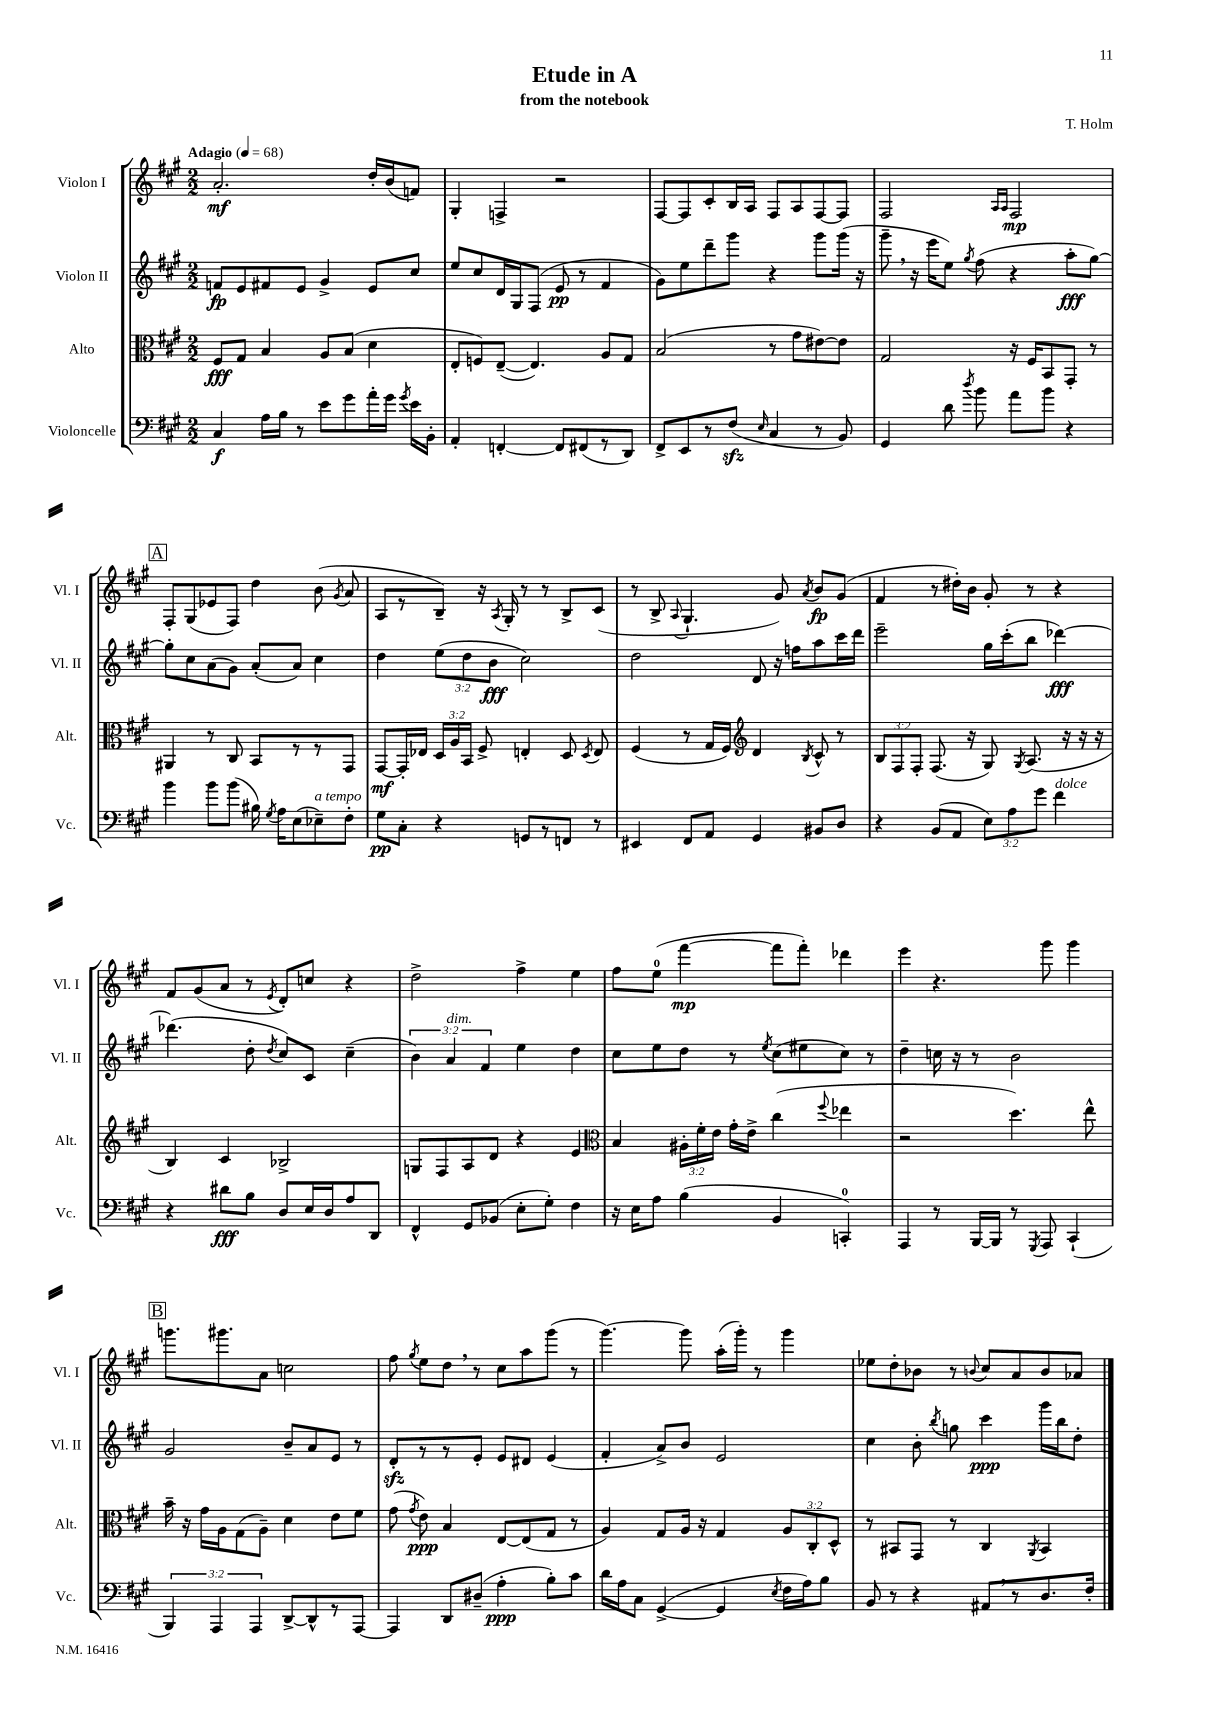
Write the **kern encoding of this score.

**kern	**kern	**kern	**kern
*staff4	*staff3	*staff2	*staff1
*clefF4	*clefC3	*clefG2	*clefG2
*k[f#c#g#]	*k[f#c#g#]	*k[f#c#g#]	*k[f#c#g#]
*M2/2	*M2/2	*M2/2	*M2/2
*MM68	*MM68	*MM68	*MM68
4C#	8F#	8f	2.a'
.	8G#	8e	.
16A	4B	8f#	.
16B	.	.	.
8r	.	8e	.
8e	8A	4g#^	.
8g#	(8B	.	.
16a'	4d	8e	16dd'
16g#	.	.	(16b
8qg#	.	.	.
16e	.	8cc#	8f)
16BB'	.	.	.
=	=	=	=
4AA'	8E'	8ee	4G#'
.	8F)	8cc#	.
[4FF'	([8E~	16d	4F^
.	.	16G#	.
.	4.E])	(8F#	.
8FF]	.	8e	2r
(8FF#	.	8r	.
8r	8A	4f#	.
8DD)	8G#	.	.
=	=	=	=
8FF#^	(2B	8g#)	[8F#
8EE	.	8ee	8F#]
8r	.	8ddd~	8c#'
(8F#	.	8ggg#	16B
.	.	.	16A
16qqE	.	.	.
4C#	8r	4r	8F#
.	8g#	.	8A
8r	[8e#)	8ggg#	[8F#
8BB)	8e#]	(16ggg#	8F#]
.	.	16r	.
=	=	=	=
4GG#	2G#	8ggg#~	2F#
.	.	16r	.
.	.	16eee	.
8d	.	8ee)	.
8qdd	.	8qgg#	.
8b	.	(8ff#	.
.	.	.	16qqA
.	.	.	16qqA
8a	16r	4r	2F#
.	16F#	.	.
8b	8BB	.	.
4r	8GG#'	8aa'	.
.	8r	[8gg#)	.
=	=	=	=
4b	4AA#	8gg#']	8F#'
.	.	8cc#	(8G#
8b	8r	(8a	8e-
(8b	8C#	8g#)	8F#)
16B#)	8BB	(8a'	4dd
8qG#	.	.	.
16A	.	.	.
(8E	8r	8a)	.
8E-~)	8r	4cc#	(8b
.	.	.	8qg#
8F#'	8GG#	.	8a
=	=	=	=
8G#	[8GG#	4dd	8A
8C#'	16GG#']	.	8r
.	16E-	.	.
4r	24D	(12ee	8B~)
.	24A	.	.
.	24BB	12dd	.
.	8F#^	.	16r
.	.	12b	.
.	.	.	8qA
.	.	.	16G#'
8GG	4E'	2cc#)	8r
8r	.	.	8r
8FF	8D	.	8B^
.	8qD	.	.
8r	8E	.	(8c#
=	=	=	=
4EE#	(4F#	2dd	8r
.	.	.	8B^
.	.	.	8qqA
8FF#	8r	.	4.G#`
8AA	16G#	.	.
.	16F#)	.	.
*	*clefG2	*	*
4GG#	4d	8d	.
.	.	16r	8g#)
.	.	16ff	.
.	8qB	.	8qa
8BB#	8c#^^	8aa	8b
8D	8r	16ccc#	(8g#
.	.	16ddd	.
=	=	=	=
4r	12B	2eee~	4f#
.	12F#	.	.
.	12F#'	.	.
(8BB	(8.F#	.	8r
8AA	.	.	16dd#')
.	16r	.	16b
12E)	8G#)	16gg#	8g#'
.	.	(16ccc#'	.
12A	.	.	.
.	8qG#	.	.
.	(8.A	8bb	8r
12g#	.	.	.
4f#	.	[4ddd-)	4r
.	16r	.	.
.	16r	.	.
.	16r	.	.
=	=	=	=
4r	4B)	(4.ddd-]	8f#
.	.	.	(8g#
8d#	4c#	.	8a
8B	.	8dd'	8r
.	.	8qdd	8qe
8D	2B-^	8cc#)	8d')
16E	.	8c#	8cc
16D	.	.	.
8A	.	(4cc#~	4r
8DD	.	.	.
=	=	=	=
4FF#^^	8G	6b)	2dd^
.	8F#	.	.
.	.	6a	.
8GG#	8A	.	.
.	.	6f#	.
(8BB-	8d	.	.
8E'	4r	4ee	4ff#^
8G#')	.	.	.
4F#	4e	4dd	4ee
=	=	=	=
*	*clefC3	*	*
16r	4B	8cc#	8ff#
16E	.	.	.
8A	.	8ee	(8ee
(4B	24A#'	8dd	[4fff#
.	24f#'	.	.
.	24e	.	.
.	16g#'	8r	.
.	16e^	.	.
.	.	8qee	.
4BB	(4cc#	(8cc#	8fff#]
.	.	8ee#	8fff#')
.	8qqff#	.	.
4CC')	4ee-	8cc#)	4ddd-
.	.	8r	.
=	=	=	=
4AAA	2r	4dd~	4eee
8r	.	16cc	4.r
.	.	16r	.
[16BBB	.	8r	.
16BBB]	.	.	.
8r	4.dd)	2b	.
8qGGG#	.	.	.
8AAA	.	.	8ggg#
(4CC#`	.	.	4ggg#
.	8ee^^	.	.
=	=	=	=
6BBB)	16b~	2g#	8.ggg
.	16r	.	.
.	16g#	.	.
6AAA	.	.	.
.	16A	.	8.ggg#
.	(8G#	.	.
6AAA	.	.	.
.	8A~)	.	8a
[8DD^	4d	8b~	2cc
8DD^^]	.	8a	.
8r	8e	8e	.
[8AAA	8f#	8r	.
=	=	=	=
4AAA]	(8g#	8d'	8ff#
.	8qg#	.	8qgg#
.	8e)	8r	8ee
8DD	4B	8r	8dd
(8D#~	.	8e'	8r
4A'	[8E	8e	8cc#
.	(8E]	8d#	8aa
8B')	8G#	(4e	(8ggg#
8c#	8r	.	8r
=	=	=	=
16d	4A)	4f#'	[4.ggg#)
16A	.	.	.
8C#	.	.	.
([4GG#^	8G#	8a^)	.
.	16A	8b	8ggg#]
.	16r	.	.
4GG#]	4G#	2e	(16aa'
.	.	.	16ggg#')
.	.	.	8r
8qE	.	.	.
16F#	12A	.	4ggg#
16A)	.	.	.
.	12C#'	.	.
8B	.	.	.
.	12D^^	.	.
=	=	=	=
8BB	8r	4cc#	8ee-
8r	8BB#	.	8dd'
4r	8GG#	8b'	8b-
.	.	8qbb	.
.	8r	8gg	8r
.	.	.	8qqb
8AA#	4C#	4ccc#	8cc#
8r	.	.	8a
.	8qAA	.	.
8.D	4BB#	16ggg#	8b
.	.	16bb	.
.	.	8dd'	8a-
16F#'	.	.	.
==	==	==	==
*-	*-	*-	*-
